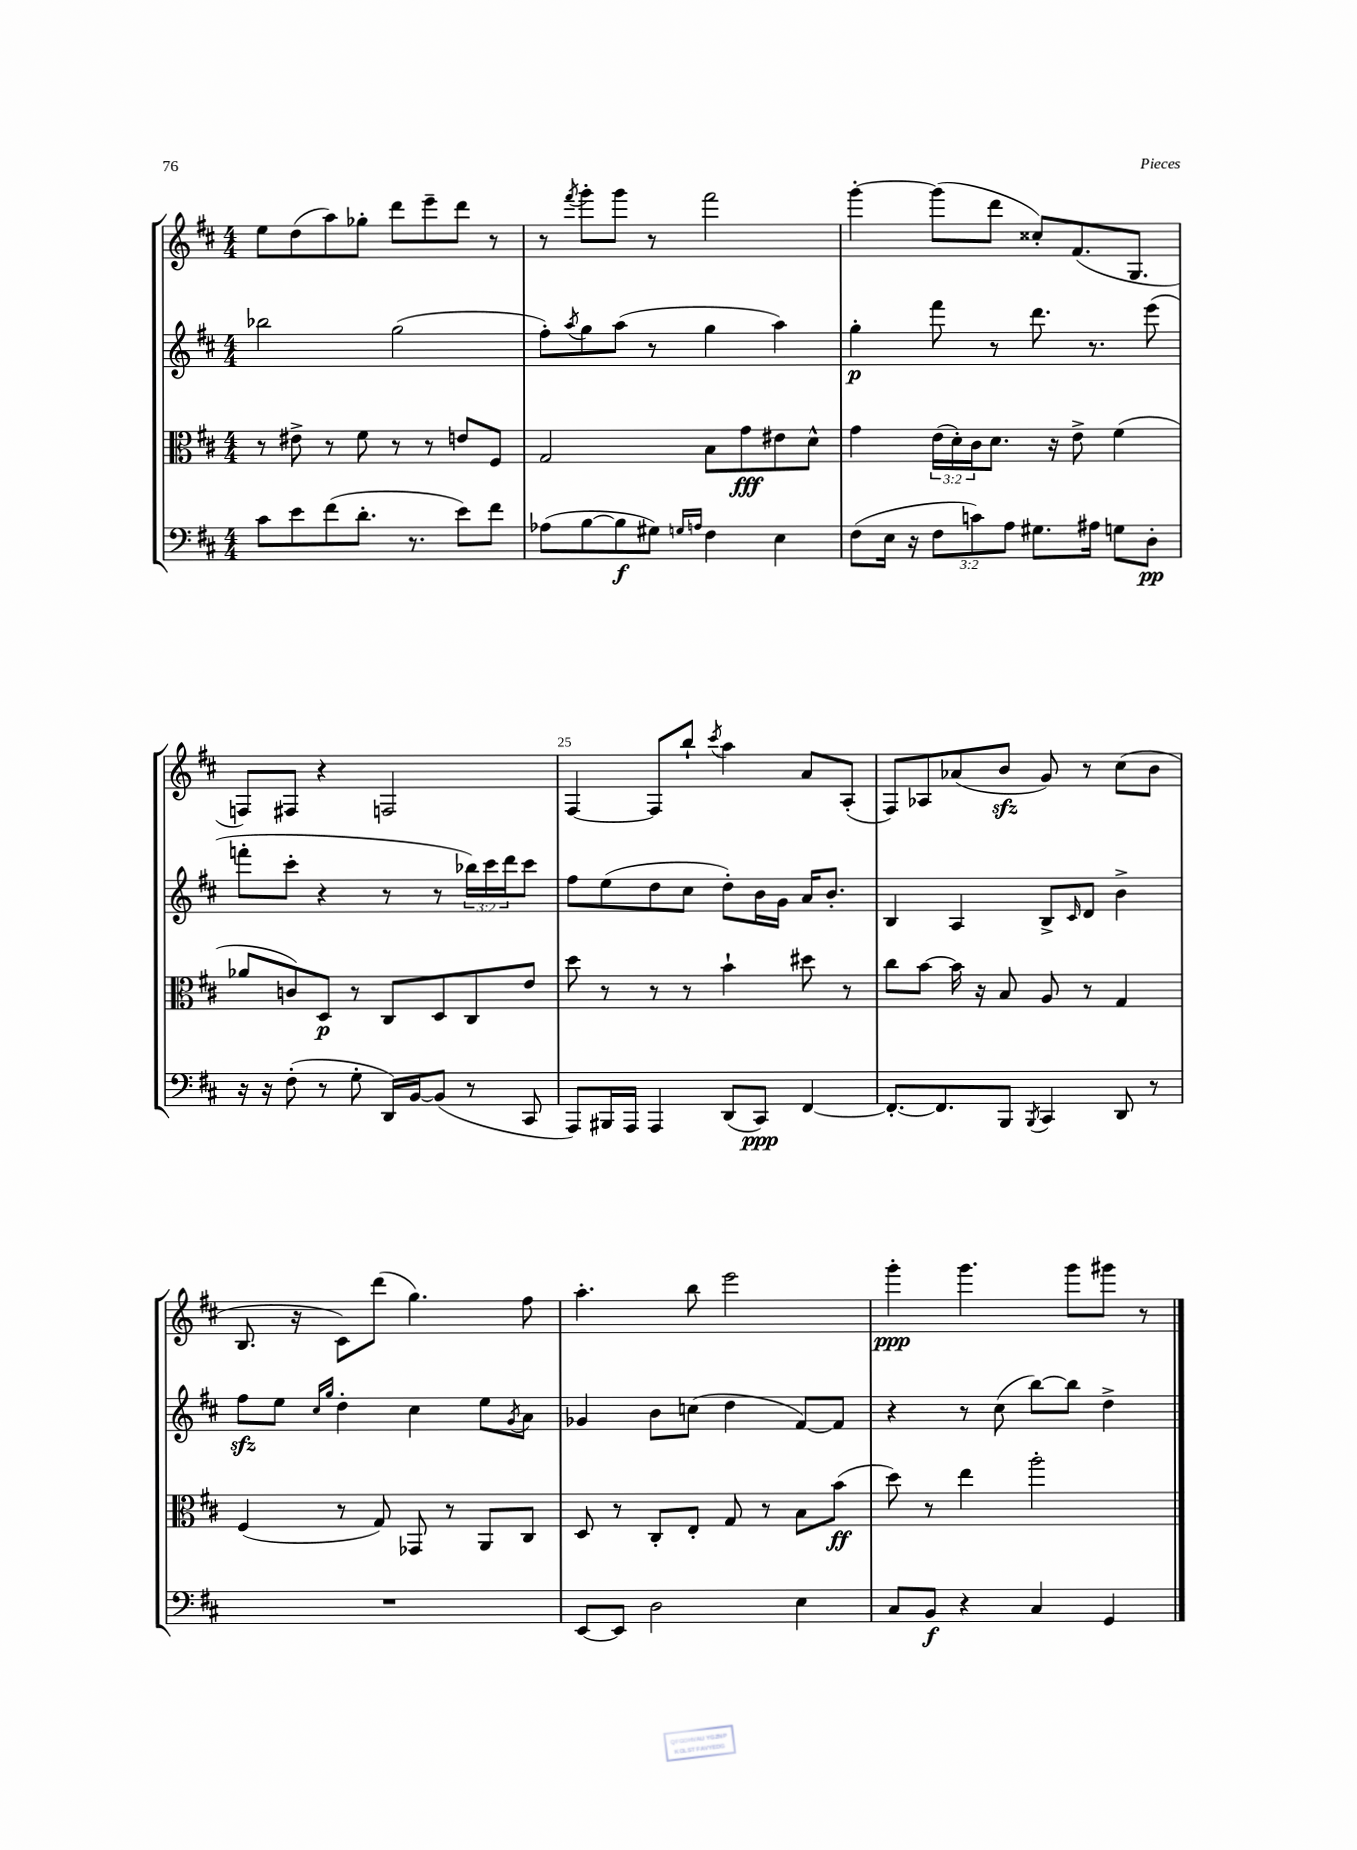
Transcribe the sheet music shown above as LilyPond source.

<<
\new StaffGroup <<
\new Staff = "s0" {
    \clef treble \key d \major \numericTimeSignature \time 4/4
    e''8 d''8( a''8) ges''8-. d'''8 e'''8-- d'''8 r8 |
    r8 \acciaccatura { fis'''8 } g'''8-. g'''8 r8 fis'''2 |
    g'''4~-. g'''8( d'''8 cisis''8-.) fis'8.( g8. |
    f8) fis8 r4 f2 |
    fis4~ fis8 b''8-! \acciaccatura { cis'''8 } a''4 a'8 a8-.( |
    fis8) aes8 aes'8( b'8\sfz g'8) r8 cis''8( b'8 |
    b8. r16 cis'8) d'''8( g''4.) fis''8 |
    a''4.-. b''8 e'''2 |
    g'''4-.\ppp g'''4. g'''8 gis'''8 r8 \bar "|." |
}
\new Staff = "s1" {
    \clef treble \key d \major \numericTimeSignature \time 4/4 \override Staff.TupletNumber.text = #tuplet-number::calc-fraction-text
    bes''2 g''2( |
    fis''8-.) \acciaccatura { a''8 } g''8 a''8( r8 g''4 a''4) |
    g''4-.\p fis'''8 r8 d'''8. r8. e'''8( |
    f'''8-. cis'''8-. r4 r8 r8 \tuplet 3/2 { bes''16) cis'''16 d'''16 } cis'''8 |
    fis''8 e''8( d''8 cis''8 d''8-.) b'16 g'16 a'16 b'8.-. |
    b4 a4 b8-> \grace { cis'16 } d'8 b'4-> |
    fis''8\sfz e''8 \grace { cis''16 g''16 } d''4-. cis''4 e''8 \acciaccatura { g'8 } a'8 |
    ges'4 b'8 c''8( d''4 fis'8~) fis'8 |
    r4 r8 cis''8( b''8~) b''8 d''4-> \bar "|." |
}
\new Staff = "s2" {
    \clef alto \key d \major \numericTimeSignature \time 4/4 \override Staff.TupletNumber.text = #tuplet-number::calc-fraction-text
    r8 eis'8-> r8 fis'8 r8 r8 e'8 fis8 |
    g2 b8 g'8\fff eis'8 d'8-^ |
    g'4 \tuplet 3/2 { e'16( d'16-.) cis'16 } d'8. r16 e'8-> fis'4( |
    aes'8 c'8) d8\p r8 cis8 d8 cis8 e'8 |
    d''8 r8 r8 r8 b'4-! dis''8 r8 |
    cis''8 b'8~ b'16 r16 b8 a8 r8 g4 |
    fis4( r8 g8) ges,8 r8 a,8 cis8 |
    d8 r8 cis8-. e8-. g8 r8 b8 b'8\ff( |
    d''8) r8 e''4 a''2-. \bar "|." |
}
\new Staff = "s3" {
    \clef bass \key d \major \numericTimeSignature \time 4/4 \override Staff.TupletNumber.text = #tuplet-number::calc-fraction-text
    cis'8 e'8 fis'8( d'8.-. r8. e'8) fis'8 |
    aes8( b8~ b8\f gis8) \grace { g16 a16 } fis4 e4 |
    fis8( e16 r16 \tuplet 3/2 { fis8 c'8) a8 } gis8. ais16 g8 d8-.\pp |
    r16 r16 fis8-.( r8 g8-. d,16) b,16~ b,8( r8 cis,8 |
    a,,8) bis,,16 a,,16 a,,4 d,8( cis,8\ppp) fis,4~ |
    fis,8.~-. fis,8. b,,8 \acciaccatura { b,,8 } cis,4 d,8 r8 |
    R1 |
    e,8~ e,8 d2 e4 |
    cis8 b,8\f r4 cis4 g,4 \bar "|." |
}
>>
>>
\layout { \context { \Score currentBarNumber = #21 \override BarNumber.break-visibility = ##(#f #t #t) barNumberVisibility = #(every-nth-bar-number-visible 5) } }
